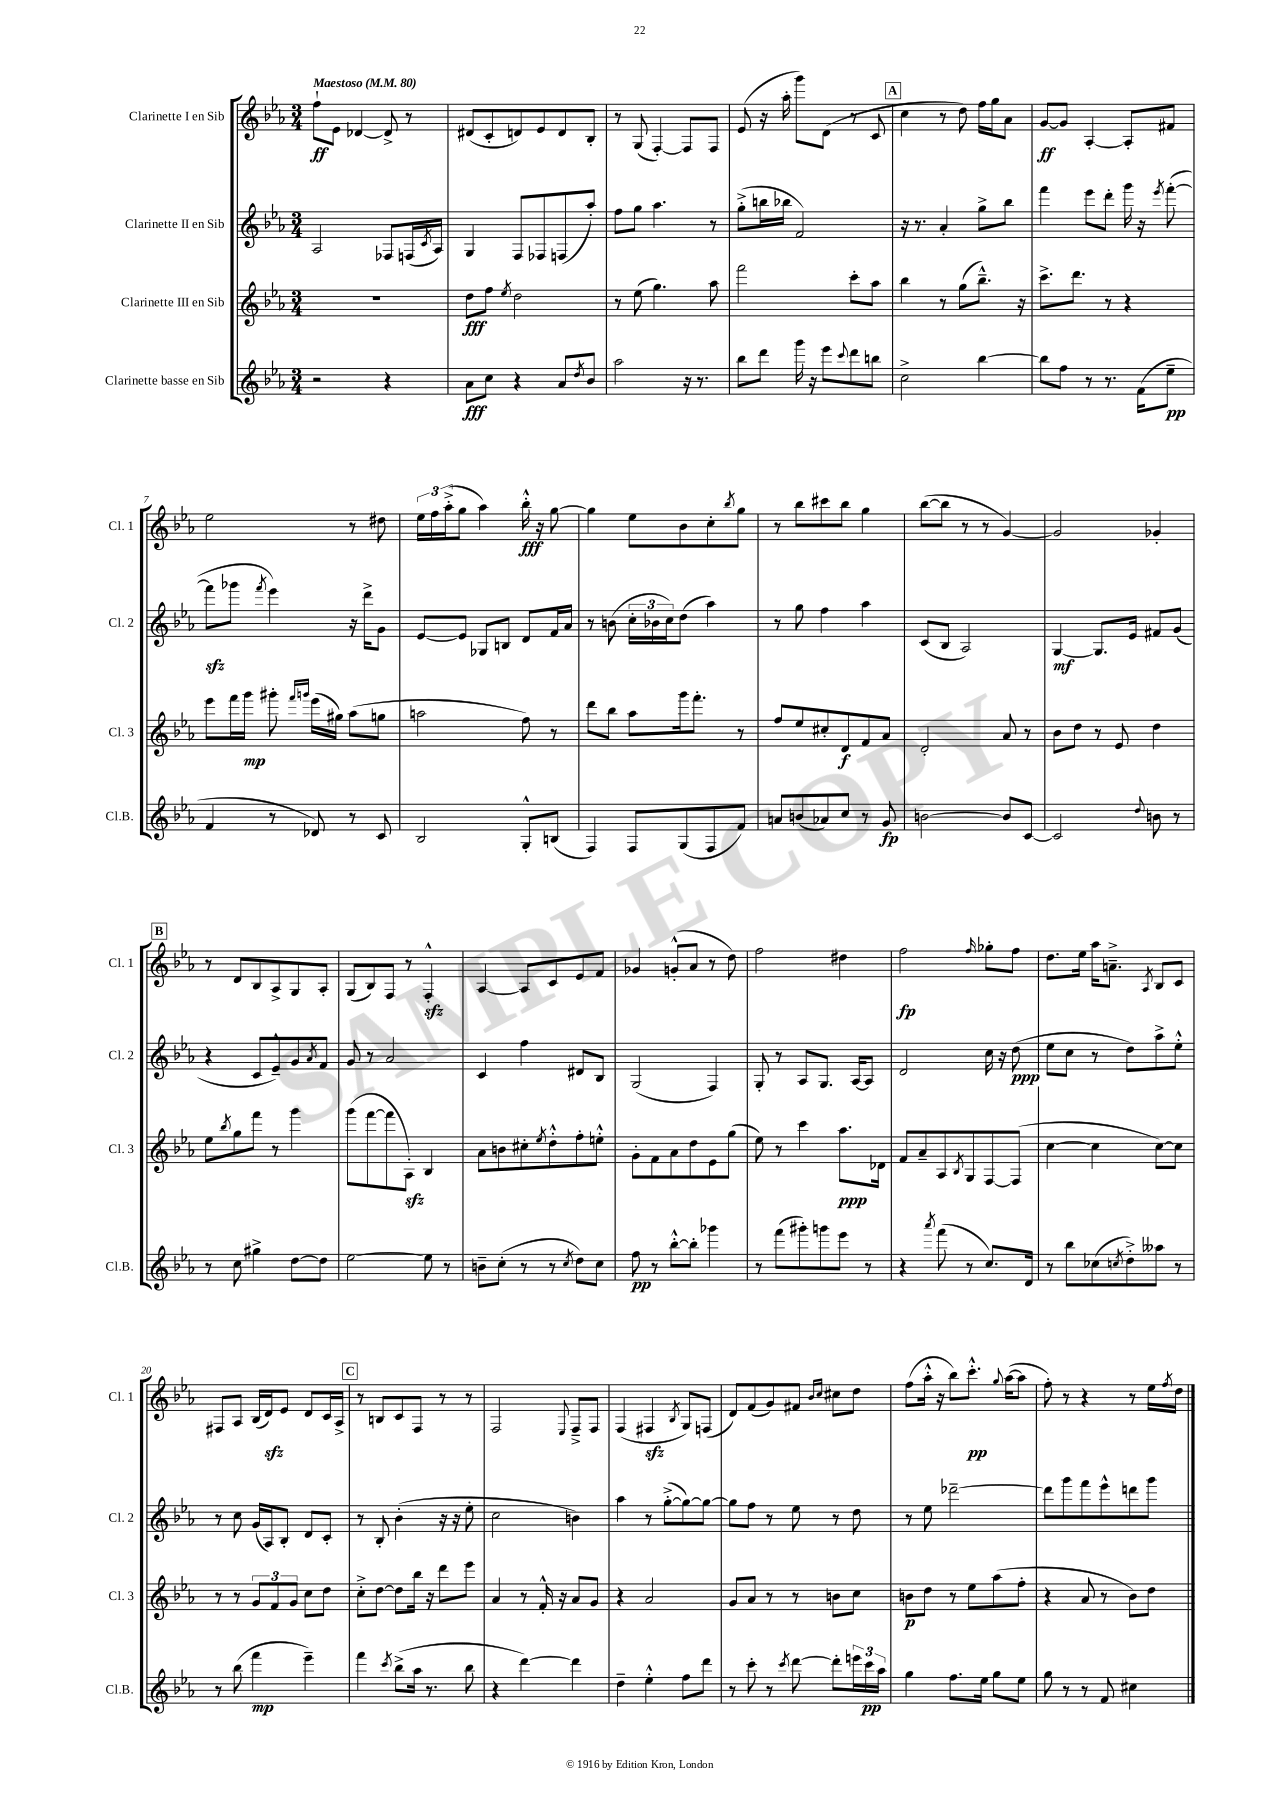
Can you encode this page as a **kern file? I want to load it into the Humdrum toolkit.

**kern	**kern	**kern	**kern
*staff4	*staff3	*staff2	*staff1
*clefG2	*clefG2	*clefG2	*clefG2
*k[b-e-a-]	*k[b-e-a-]	*k[b-e-a-]	*k[b-e-a-]
*M3/4	*M3/4	*M3/4	*M3/4
*MM80	*MM80	*MM80	*MM80
2r	2.r	2A-/	8ff`\L
.	.	.	8e-\J
.	.	.	[4d-/
4r	.	8F-/L	8d-^/]
.	.	(16F/L	8r
.	.	8qc/	.
.	.	16A-/JJ)	.
=	=	=	=
8a-\L	8dd\L	4G/	(8d#/L
8cc\J	8ff\J	.	8c'/
.	8qee-/	.	.
4r	2dd\	8F/L	8d/)
.	.	8F-/	8e-/
8a-/L	.	(8F/	8d/
8qdd/	.	.	.
8b-/J	.	8aa-'/J)	8B-'/J
=	=	=	=
2aa-\	8r	8ff\L	8r
.	(8ee-\	8gg\J	(8G/
.	4.gg\)	4.aa-\	[4F'/)
16r	.	.	8F/]L
8.r	.	.	.
.	8aa-\	8r	8F/J
=	=	=	=
8bb-\L	2fff\	(8gg'^\L	(8e-/
8ddd\J	.	16bb\L	16r
.	.	16bb-\JJ	16aa-'\
16ggg\	.	2f/)	8ggg\L)
16r	.	.	.
8eee-\L	.	.	(8d\J
8qqccc/	.	.	.
8ddd\	8ccc'\L	.	8r
8bb\J	8aa-\J	.	8c/
=	=	=	=
2cc^\	4bb-\	16r	4cc\
.	.	8.r	.
.	8r	4a-'/	8r
.	(8gg\L	.	8dd\)
[4bb-\	8.bb-~^^\J)	8gg^\L	16ff\LL
.	.	.	16gg\J
.	.	8bb-\J	8a-\J
.	16r	.	.
=	=	=	=
8bb-\]L	8.ccc^\L	4fff\	[8g/L
8ff\J	.	.	8g/]J
.	8.ddd\J	.	.
8r	.	8eee-\L	[4A-'/
8.r	8r	8ddd'\J	.
.	4r	16ggg\	8A-'/]L
(16f\LK	.	16r	.
.	.	8qeee-/	.
8ee-~\J	.	([8fff'\	8f#/J
=	=	=	=
4f/	8eee-\L	8fff\]L	2ee-\
.	16fff\L	8ggg-\J	.
.	16ggg\JJ	.	.
.	.	8qfff/	.
8r	8ggg#'\	4eee-\)	.
.	16qqfff/LL	.	.
.	16qqggg/JJ	.	.
8d-/)	(16eee-\LL	.	.
.	16gg#\JJ)	.	.
8r	(8aa-\L	16r	8r
.	.	16ddd^\LK	.
8c/	8gg\J	8g\J	8dd#\
=	=	=	=
2B-/	2aa\	[8e-/L	24ee-\LL
.	.	.	24ff\
.	.	.	(24aa-'^\J
.	.	8e-/]J	8gg\J
.	.	8G-/L	4aa-\)
.	.	8B/J	.
8G'^^/L	8ff\)	8d/L	16bb-'^^\
.	.	.	16r
(8B/J	8r	16f/L	[8gg\
.	.	16a-/JJ	.
=	=	=	=
4F/)	8ddd\L	8r	4gg\]
.	8bb-\J	(8b\	.
8F/L	8aa-\L	24cc'\LL	8ee-\L
.	.	24b-\	.
.	.	24cc\J)	.
(8G/	16ggg\k	(8dd\J	8b-\
.	8.fff'\J	.	.
8F/	.	4aa-\)	8cc'\
.	.	.	8qbb-/
8f/J)	8r	.	8gg\J
=	=	=	=
8a/L	8ff/L	8r	8r
(8b/	8ee-/	8gg\	8bb-\L
8a-/)	8cc#'/	4ff\	8ccc#\
8cc/J	8d/	.	8bb-\J
8r	8f/	4aa-\	4gg\
8g/	8a-/J	.	.
=	=	=	=
[2b\	2d'/	(8c/L	([8bb-\L
.	.	8B-/J	8bb-\]J
.	.	2A-/)	8r
.	.	.	8r
8b/]L	8a-/	.	[4g/)
[8c/J	8r	.	.
=	=	=	=
2c/]	8b-\L	[4G/	2g/]
.	8dd\J	.	.
.	8r	8.G/]L	.
.	8e-/	.	.
.	.	16e-/Jk	.
8qqdd/	.	.	.
8b\	4dd\	8f#/L	4g-'/
8r	.	(8g/J	.
=	=	=	=
8r	8ee-\L	4r	8r
.	8qbb-/	.	.
8cc\	8gg\	.	8d/L
4gg#^\	8fff\J	8c/L	8B-/
.	8r	8e-~^^/)	8A-^/
[8dd\L	4ggg\	8g/	8G/
.	.	8qa-/	.
8dd\]J	.	8f/J	8A-'/J
=	=	=	=
[2ee-\	(8ggg\L	8g/	(8G/L
.	[8fff\	8r	8B-/)
.	8fff\]	2a-/	8F/J
.	8A-'\J)	.	8r
8ee-\]	4B-/	.	4F'^^/
8r	.	.	.
=	=	=	=
8b~\L	8a-\L	4c/	[4A-/
(8cc'\J	8b\	.	.
8r	8cc#'\	4ff\	8A-/]L
.	8qee-/	.	.
8r	8dd'^^\	.	8c/
8qcc/	.	.	.
8dd\L)	8ff'\	8d#/L	8e-/
8cc\J	8ee'^^\J	8B-/J	8f/J
=	=	=	=
8ff\	8g'\L	(2G/	4g-/
8r	8f\	.	.
[8bb-'^^\L	8a-\	.	(8g'^^/L
8bb-'\]J	8dd\	.	8a-/J
4ggg-\	8e-\	4F/)	8r
.	(8gg\J	.	8dd\)
=	=	=	=
8r	8ee-\)	8G'/	2ff\
(8fff\L	8r	8r	.
8ggg#'\)	4ccc\	8A-/L	.
8ggg\	.	8.G/J	.
8eee-\J	8.aa-\L	.	4dd#\
.	.	[16A-/LK	.
8r	.	8A-/]J	.
.	16d-\Jk	.	.
=	=	=	=
4r	8f/L	2d/	2ff\
.	8a-~/	.	.
8qaaa-/	.	.	.
(8fff\	8A-/	.	.
.	8qB-/	.	.
8r	8G/	.	.
.	.	.	16qqff/
8.cc/L)	[8F/	16cc\	8gg-'\L
.	.	16r	.
.	(8F/]J	(8dd\	8ff\J
16d/Jk	.	.	.
=	=	=	=
8r	[4cc\	8ee-\L	8.dd\L
8bb-\L	.	8cc\J	.
.	.	.	16ee-\Jk
(8cc-\	4cc\]	8r	16aa-\LK
.	.	.	8.a~^\J
8qcc/	.	.	.
8dd'^\)	.	8dd\L)	.
.	.	.	8qA-/
8aa--\J	[8cc\L)	8aa-^\	8B-/L
8r	8cc\]J	8ee-'^^\J	8c/J
=	=	=	=
8r	8r	8r	8F#/L
(8bb-\	8r	8cc\	8A-/J
4fff\	12g/L	(16g/LL	(16B-/LL
.	.	16A-/J)	16d/J)
.	12f/	.	.
.	.	8B-'/J	8e-/J
.	12g/J	.	.
4eee-~\)	8cc\L	8d/L	8d/L
.	8dd\J	8c'/J	16c/L
.	.	.	16A-^/JJ
=	=	=	=
4fff\	8cc'^\L	8r	8r
.	[8dd\J	8B-'/	8B/L
8qccc/	.	.	.
(8bb-^\L	8dd\]L	(4b-'\	8c/
16aa-\Jk	16bb-\Jk	.	8F/J
8.r	16r	.	.
.	8ddd\L	16r	8r
.	.	16r	.
8bb-\	8eee-\J	8ee-'\	8r
=	=	=	=
4r	4a-/	2cc\	2F/
[4ddd\)	8r	.	.
.	16f'^^/	.	.
.	16r	.	.
.	.	.	8qqE-/
4ddd\]	8a-/L	4b\)	8F~^/L
.	8g/J	.	8F/J
=	=	=	=
4dd~\	4r	4aa-\	(4F/
4ee-'^^\	2a-/	8r	4F#/
.	.	([8gg'^\L	.
.	.	.	8qB-/
8ff\L	.	8gg\_)	8G/L)
8ddd\J	.	8gg\_J	(8F/J
=	=	=	=
8r	8g/L	8gg\]L	8d/L)
8ccc'\	8a-/J	8ff\J	(8f/
8r	8r	8r	8g/)
8qccc/	.	.	.
[8ddd\	8r	8ee-\	8f#/J
.	.	.	16qqb-/LL
.	.	.	16qqcc/JJ
8ddd'\]L	8b\L	8r	8cc#\L
24eee\L	8cc\J	8dd\	8dd\J
24ccc\	.	.	.
24aa-\JJ	.	.	.
=	=	=	=
4gg\	8b\L	8r	(8ff\L
.	8dd\J	8ee-\	16aa-'^^\Jk
.	.	.	16r
8.ff\L	8r	[2ddd-~\	8bb-\L)
.	8ee-\L	.	8.ccc'^^\J
16ee-\Jk	.	.	.
8gg\L	(8aa-\	.	.
.	.	.	8qqgg/
.	.	.	([16aa-\LK
8ee-\J	8ff'\J	.	8aa-\]J
=	=	=	=
8gg\	4r	8ddd-\]L	8ff'\)
8r	.	8ggg\	8r
8r	8a-/	8fff\	4r
8f/	8r	8eee-^^\	.
4cc#\	8b-\L)	8ddd\	8r
.	8dd\J	8ggg\J	16ee-\LL
.	.	.	8qff/
.	.	.	16dd\JJ
==	==	==	==
*-	*-	*-	*-
